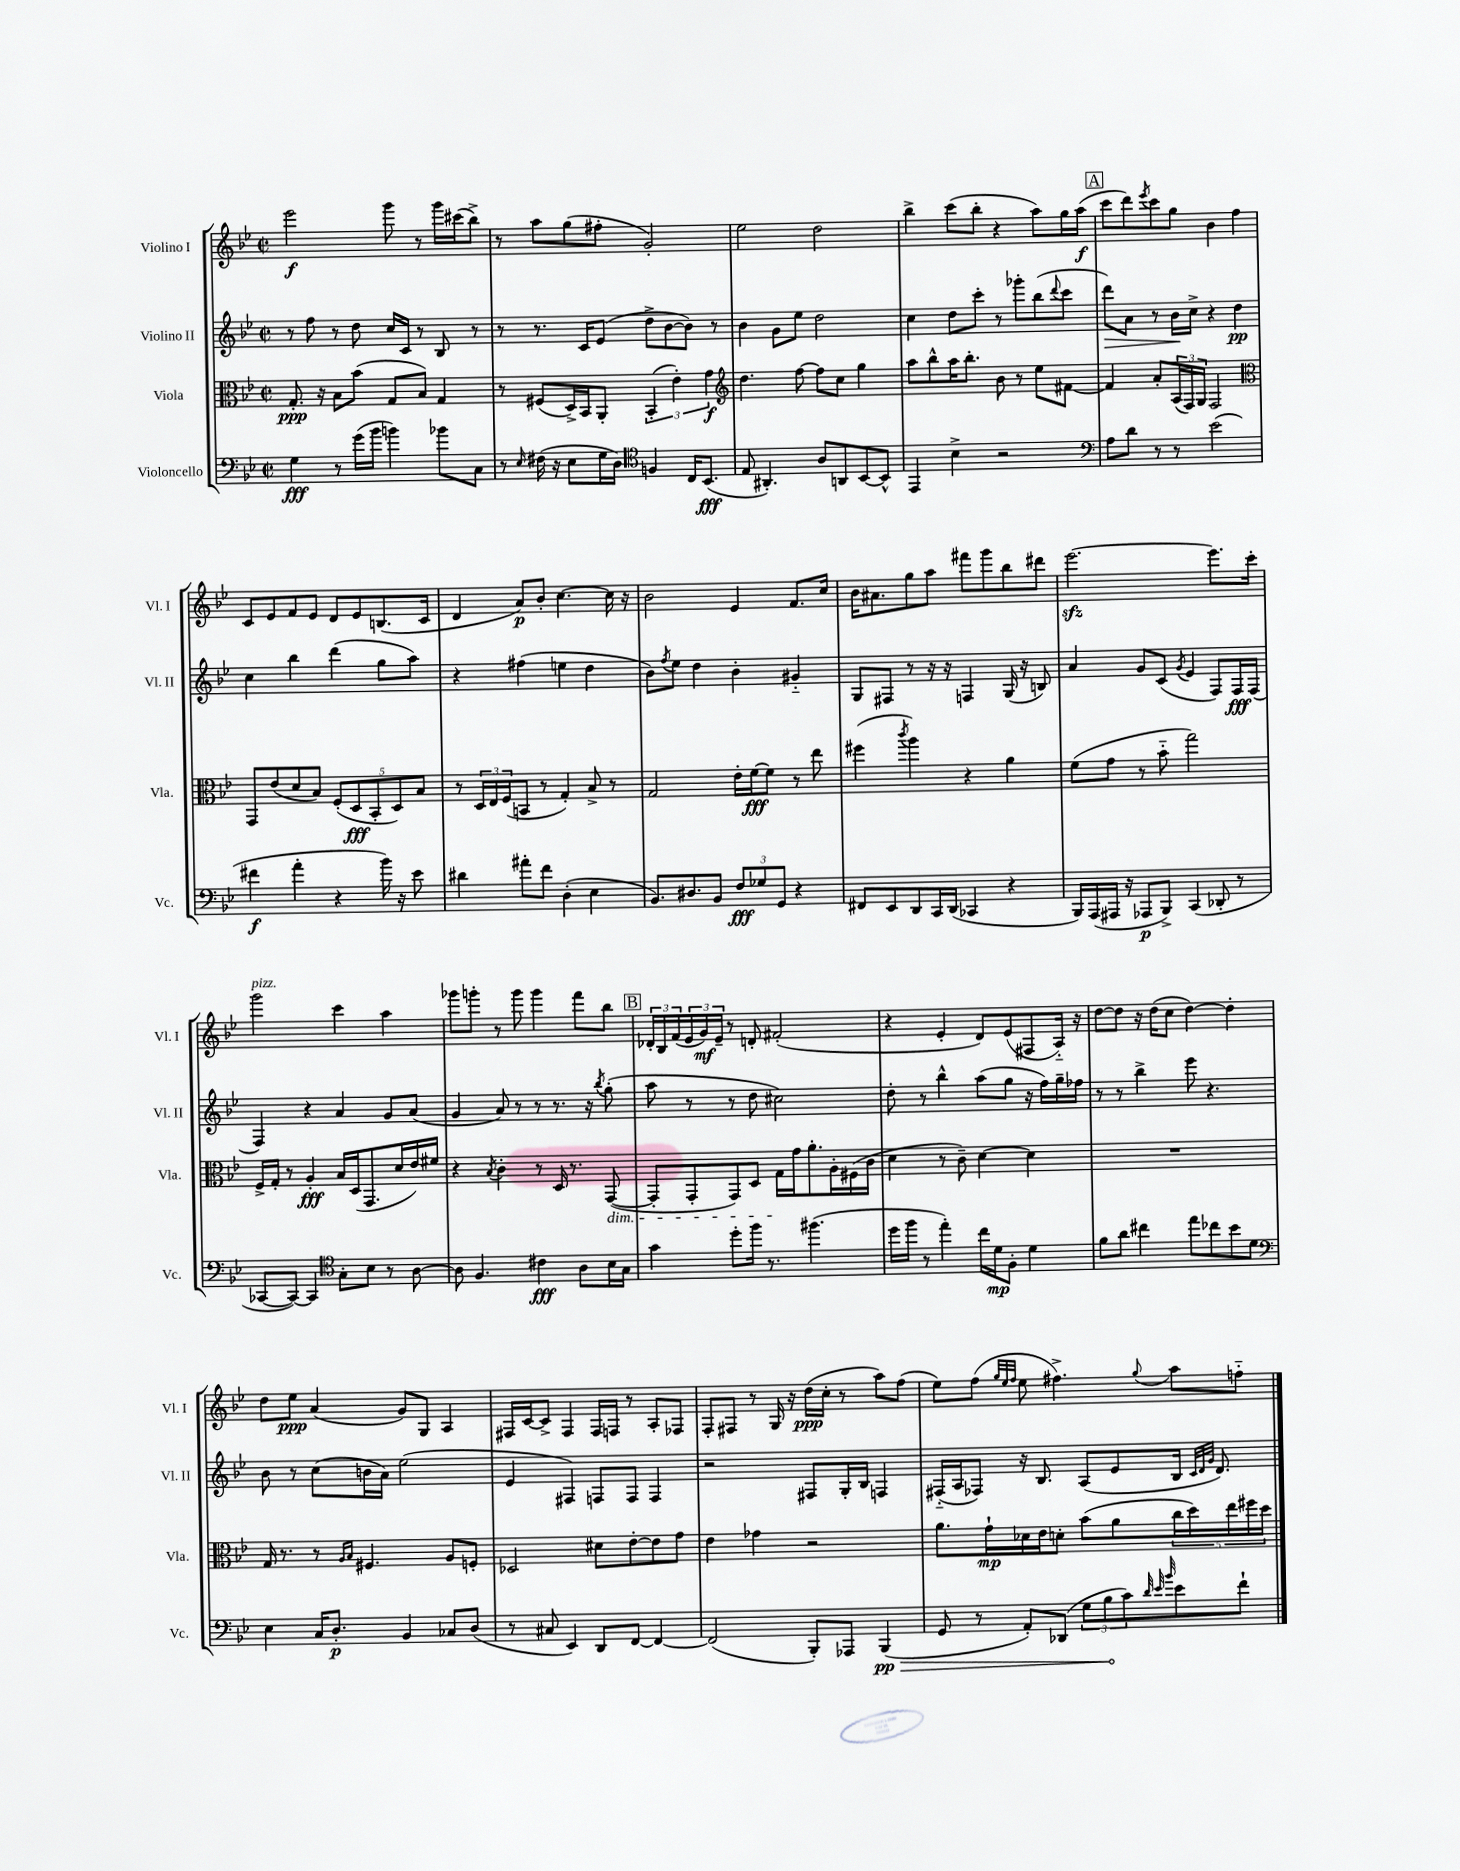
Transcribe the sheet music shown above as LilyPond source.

<<
\new StaffGroup <<
\new Staff = "s0" \with { instrumentName = "Violino I" shortInstrumentName = "Vl. I" } {
    \clef treble \key bes \major \defaultTimeSignature \time 2/2
    ees'''2\f g'''8 r8 g'''16 cis'''16( bes''8->) |
    r8 a''8 g''8( fis''8-. g'2-.) |
    ees''2 d''2 |
    bes''4-> c'''8( bes''8-. r4 a''8) g''16 a''16\f( |
    \mark \markup { \box "A" } c'''8 d'''8) \acciaccatura { ees'''8 } c'''8 g''8 bes'4 f''4 |
    c'8 ees'8 f'8 ees'8 d'8 ees'8 b8.( c'16 |
    d'4 a'8\p) bes'8-. c''4.~ c''16 r16 |
    bes'2 ees'4 f'8. c''16 |
    bes'16 ais'8. g''8 a''8 fis'''8 g'''8 bes''8 dis'''8 |
    ees'''2.~\sfz ees'''8. c'''16-. |
    g'''2^\markup { \italic "pizz." } c'''4 a''4 |
    ges'''8 g'''8-. r8 g'''8 g'''4 f'''8 bes''8 |
    \mark \markup { \box "B" } \tuplet 3/2 { des'16-. bes16 f'16( } \tuplet 3/2 { ees'16 g'16\mf) ees'16-- } r8 d'8-. fis'2-.( |
    r4 ees'4-. d'8) ees'8( fis8 a16-_) r16 |
    d''8~ d''8 r16 d''16( c''8 d''4~) d''4-. |
    d''8 ees''8\ppp a'4( g'8) g8 a4 |
    fis16 c'16~ c'8-> fis4 fis16 f16 r8 a8-. fes8 |
    f8-. fis8 r8 g16 r16 d''16\ppp( c''16-. r8 a''8) f''8( |
    ees''8) f''8( \grace { g''32 ees''32 f''32 } ees''8 fis''4.->) \appoggiatura { g''8 } a''8 f''8-_ \bar "|." |
}
\new Staff = "s1" \with { instrumentName = "Violino II" shortInstrumentName = "Vl. II" } {
    \clef treble \key bes \major \defaultTimeSignature \time 2/2
    r8 f''8 r8 d''8 c''16 c'16 r8 bes8 r8 |
    r8 r8. c'16 ees'8( d''8-> bes'8~ bes'8) r8 |
    bes'4 g'8 ees''8 d''2 |
    c''4 d''8 c'''8-. r8 ges'''8-. bes''8( \appoggiatura { d'''8 } c'''8 |
    \mark \markup { \box "A" } d'''8\>) a'8 r8 bes'16\! c''16-> r4 d''4\pp |
    c''4 bes''4 d'''4( g''8 a''8) |
    r4 fis''4( e''4 d''4 |
    bes'8) \acciaccatura { f''8 } ees''8 d''4 bes'4-. gis'4-_ |
    g8 fis8 r8 r16 r16 f4 g16( r16 b8) |
    a'4 g'8 c'8( \acciaccatura { g'8 } ees'4 f8) f16\fff f16( |
    f4) r4 a'4 g'8 a'8( |
    g'4 a'8) r8 r8 r8. r16 \acciaccatura { bes''8 } g''8-.( |
    \mark \markup { \box "B" } a''8 r8 r8 d''8 cis''2) |
    d''8-. r8 bes''4-^ a''8( g''8 r16 f''16) g''16-- fes''16 |
    r8 r8 bes''4-> ees'''8 r4. |
    bes'8 r8 c''8( b'16 a'16) ees''2( |
    ees'4 fis4) f8 f8 f4 |
    r2 fis8 g16-. bes16 f4 |
    fis16-_( a16 fes8) r16 bes8. a8( ees'8 bes16 \grace { c'32 d'32 g'32 } d'8.) \bar "|." |
}
\new Staff = "s2" \with { instrumentName = "Viola" shortInstrumentName = "Vla." } {
    \clef alto \key bes \major \defaultTimeSignature \time 2/2
    g8.-.\ppp r16 bes8 bes'8( g8 bes8) g4 |
    r8 fis8( d16->) bes,16 a,8-. \tuplet 3/2 { bes,4-.( ees'4-.) g'4\f } |
    \clef treble d''4. f''8~ f''8 c''8 g''4 |
    a''8 bes''8-^ a''16 bes''8.-. bes'8 r8 ees''8 fis'8~ |
    \mark \markup { \box "A" } fis'4 a'8-. \tuplet 3/2 { a16( f16) g16 } f2 |
    \clef alto g,8 ees'8( d'8 bes8) \tuplet 5/4 { f8-.( d8\fff bes,8-. d8) bes8 } |
    r8 \tuplet 3/2 { d16 ees16 f16( } b,8 r8 g4-.) bes8-> r8 |
    g2 ees'16-. f'16~\fff f'8 r8 ees''8 |
    fis''4( \acciaccatura { c'''8 } a''4) r4 a'4 |
    f'8( g'8 r8 bes'8-_ g''2) |
    f16-> g16-. r8 a4-.\fff bes16 d16( g,8. d'16 ees'16) fis'16 |
    r4 \acciaccatura { bes8 } c'4-. r8 d16 r8. g,8~\dim( |
    \mark \markup { \box "B" } g,8-. g,8-. g,8) d8 g16\! g'16 a'8.-. a16-. fis16( c'16 |
    d'4 r8 c'8--) d'4~ d'4 |
    R1 |
    g16 r8. r8 \grace { a16 bes16 } fis4. a8 f8-. |
    des2 dis'8 ees'8~-. ees'8 g'8 |
    ees'4 ges'4 r2 |
    a'8. g'16-!\mp des'16 ees'16 d'8-. bes'8( a'8 \tuplet 5/4 { c''16 d''16) ees''16 fis''16 d''16 } \bar "|." |
}
\new Staff = "s3" \with { instrumentName = "Violoncello" shortInstrumentName = "Vc." } {
    \clef bass \key bes \major \defaultTimeSignature \time 2/2
    g4\fff r8 g'16( bes'16 b'4) bes'8 c8 |
    r8 \grace { ees16 } fis16( r16 ees8 g16 d16) \clef tenor f4 c16 bes,8.\fff( |
    ees8 ais,4.-.) a8 a,8 bes,8~ bes,8-^ |
    ees,4 bes4-> r2 |
    \mark \markup { \box "A" } \clef bass a8 d'8 r8 r8 ees'2( |
    fis'4\f a'4-. r4 bes'16) r16 ees'8 |
    dis'4 ais'8-. f'8 d4-.( ees4 |
    bes,8.) dis8. bes,8 \tuplet 3/2 { f8\fff ges8 g,8 } r4 |
    fis,8 ees,8 d,8 c,16 d,16( ces,4 r4 |
    bes,,16) a,,16( ais,,16 r16 aes,,8\p bes,,8->) c,4( des,8-. r8 |
    ces,8~ ces,8~) ces,4 \clef tenor g8-. bes8 r8 a8~ |
    a8 f4. cis'4\fff a8 bes16 g16 |
    \mark \markup { \box "B" } g'4 d''8-. f''16 r8. fis''4.( |
    d''16 f''16 r8 ees''4-.) c''16 d'16\mp f8-. d'4 |
    f'8 a'8 cis''4 ees''8 ces''8 bes'8 d'8 |
    \clef bass ees4 c16 d8.-.\p bes,4 ces8 d8( |
    r8 cis8 ees,4) d,8 f,8~ f,4~ |
    f,2( bes,,8-.) aes,,8 \once \override Hairpin.circled-tip = ##t bes,,4\pp\>( |
    g,8 r8 a,8-.) des,8( \tuplet 3/2 { g8 bes8\! c'8) } \grace { d'32 ees'32 bes'32 } ees'8 f'8-! \bar "|." |
}
>>
>>
\layout { \context { \Score \remove "Bar_number_engraver" } }
